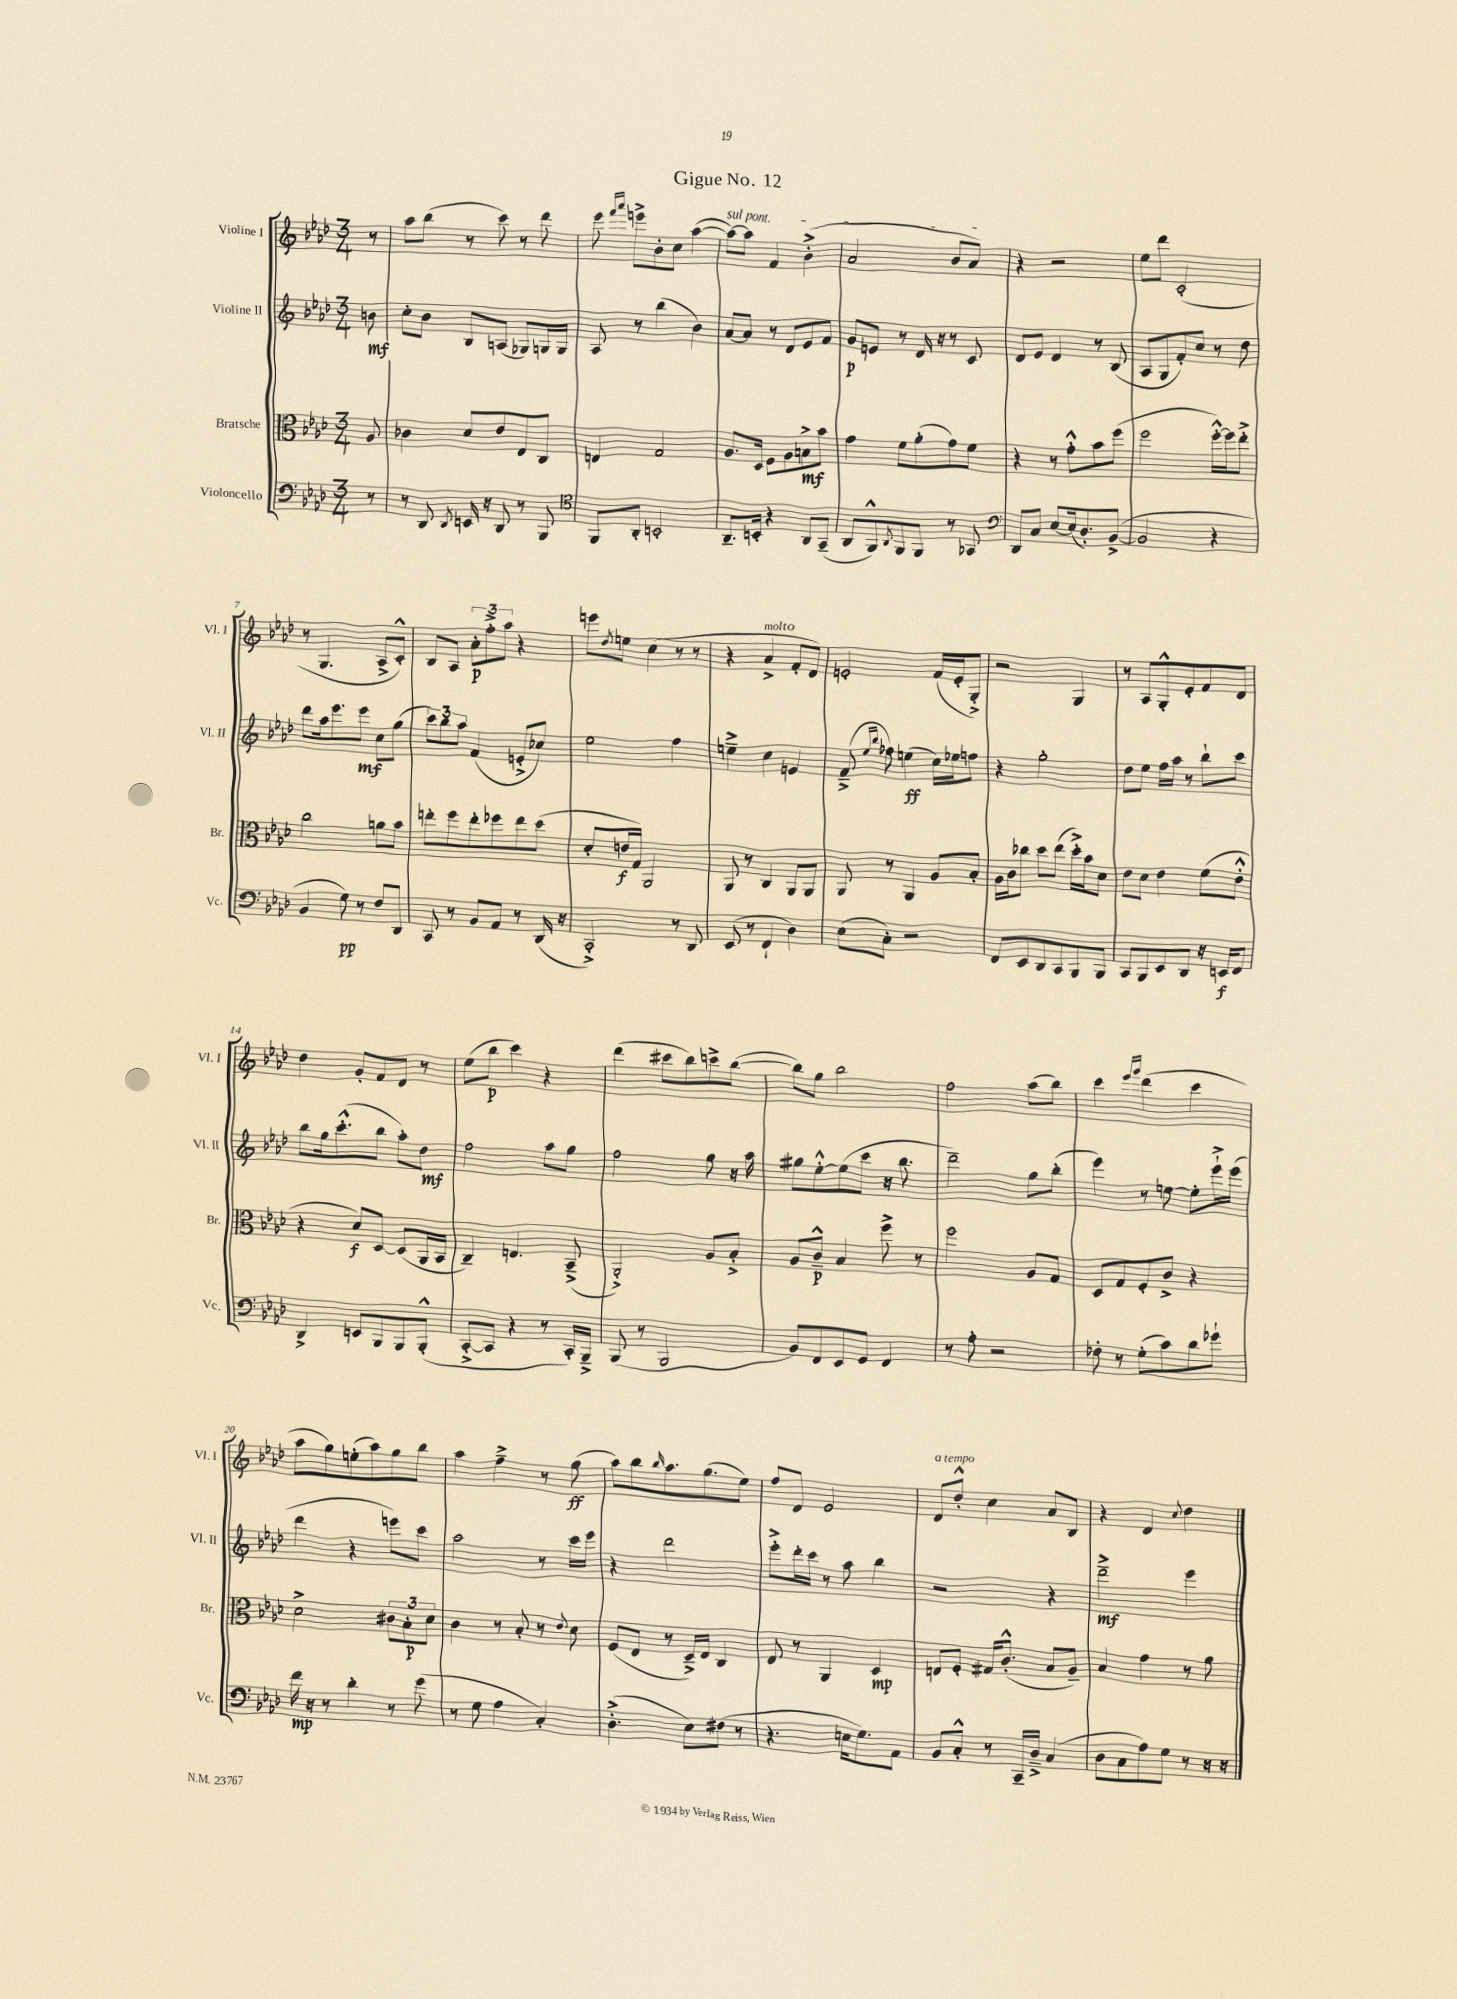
\header { title = "Gigue No. 12" }
<<
\new StaffGroup <<
\new Staff = "s0" \with { instrumentName = "Violine I" shortInstrumentName = "Vl. I" } {
    \clef treble \key aes \major \numericTimeSignature \time 3/4 \partial 8
    r8 |
    aes''8 bes''8( r8 c'''8) r8 des'''8 |
    ees'''8 \grace { f'''16 aes'''16 } e'''8-> bes'8-. c''8 aes''4~( |
    \once \override TextSpanner.bound-details.left.text = \markup { \italic "sul pont." } aes''8~\startTextSpan) aes''8 f'4 bes'4-.->( |
    aes'2 bes'8 aes'8\stopTextSpan) |
    r4 r2 |
    ees''8 des'''8 c'2-.( |
    r8 g4. aes8-> c'8-.-^) |
    bes8 aes8 \tuplet 3/2 { aes'8-.\p f''8-.-> aes''8 } r4 |
    e'''8 \acciaccatura { des''8 } e''8 c''4( r8 r8 |
    r4 aes'4->^\markup { \italic "molto" } f'8-. des'8) |
    e'2-. f'16( e'16-. g8-.->) |
    r2 g4 |
    r8 aes8 g8-.-^ ees'8-. f'8 des'8 |
    des''4 g'8-. f'8 des'8 r8 |
    ees''8( bes''8\p c'''4) r4 |
    des'''4( cis'''8 bes''8) c'''8-> bes''8~( |
    bes''8) g''8 bes''2 |
    f''2 aes''8( bes''8) |
    c'''4 \grace { ees'''16 g'''16 } des'''4( c'''4 |
    aes''8 g''8) e''8-.( aes''8) g''8 bes''8 |
    aes''4 f''4---> r8 g''8\ff( |
    aes''8) bes''8 \grace { bes''16 } aes''8. g''8.( ees''8) |
    f''8 des'8 ees'2 |
    des'8^\markup { \italic "a tempo" } des''8-.-^ c''4 aes'8 bes8 |
    r4 des'4 \appoggiatura { c''8 } des''4 \bar "|." |
}
\new Staff = "s1" \with { instrumentName = "Violine II" shortInstrumentName = "Vl. II" } {
    \clef treble \key aes \major \numericTimeSignature \time 3/4 \partial 8
    b'8\mf |
    c''8-. bes'8 bes8 a8( ges8) g16 g16 |
    aes8 r8 bes''4( bes'4) |
    aes'8~ aes'8 r8 des'8 ees'8 f'8 |
    g'8\p e'8 r8 des'16 r16 r8 c'8 |
    des'8 ees'8 des'4 r8 bes8( |
    aes8 g8 f'8-.) c''8 r8 des''8 |
    des'''8 aes''16 ees'''8. ees'''8\mf c''8 g''8( |
    \tuplet 3/2 { c'''8) bes''8 aes''8 } f'4( e'8-.-> ces''8) |
    ees''2 f''4 |
    e''4---> c''4 e'4 |
    f'8--->( \grace { ees''16 bes''16 } fes''8) e''4\ff( c''16) ees''16 f''8 |
    r4 g''2-. |
    des''8 ees''8 f''16 aes''16 r8 bes''8-! c'''8 |
    bes''8 g''16 c'''8.-.-^( bes''8 aes''8-.) des''8\mf |
    f''2 aes''8 g''8 |
    f''2 g''8 r16 aes''16 |
    gis''8 ees''8~-.-^ ees''8( c'''8 r16 bes''8. |
    des'''2--) g''8 bes''8-.( |
    ees'''4) r8 e''8~ e''8-. ees'''16-!-> ees'''16( |
    des'''4 r4 e'''8) c'''8 |
    aes''2 r8 c'''16 ees'''16 |
    r4 des'''2 |
    ees'''8-.-> des'''16-. c'''16 r8 aes''8 bes''4 |
    r2 r4 |
    des'''2--->\mf ees'''4 \bar "|." |
}
\new Staff = "s2" \with { instrumentName = "Bratsche" shortInstrumentName = "Br." } {
    \clef alto \key aes \major \numericTimeSignature \time 3/4 \partial 8
    aes8 |
    ces'4 des'8 ees'8 ees8 c8 |
    e4 g2 |
    aes8. des16 f8 aes8 b8->\mf bes'8 |
    g'4 f'8 aes'8-.( g'8) f'8 |
    r4 r8 g'8-.-^ bes'8 f''8( |
    f''2 f''16~-.-^) f''16 ees''8-.-> |
    c''2 a'8 bes'8 |
    e''8-. f''8 e''8-. fes''8 e''8 des''8( |
    des'8-. e'16\f g16) aes,2 |
    aes,8 r8 c4 aes,8 aes,8 |
    aes,8 r8 aes,4 aes8 bes8-. |
    aes16 c'16 ces''8 des''8 ees''8( des''16-.->) bes'16 des'8 |
    ees'8 des'8 ees'4 f'8( ees'8-.-^ |
    r4 des'8\f) des8~ des8( aes,16 bes,16 |
    c4--) e4. bes,8--->( |
    aes,2-.->) aes8 bes8-.-> |
    aes8 c'8---^\p bes4 f''8-> r8 |
    f''2 aes8 g8 |
    des8 g8 f8-. c'8-> r4 |
    des'2-> \tuplet 3/2 { cis'8 bes8-.\p des'8 } |
    c'4 r8 bes8-. r8 \appoggiatura { ees'8 } des'8 |
    f8( ees8 r8 des16--->) ees16 c4 |
    ees8 r8 aes,4 des4\mp |
    e8 f8-. gis16 c'8.-.-^( bes8 aes8--) |
    bes4 g'4 r8 aes'8 \bar "|." |
}
\new Staff = "s3" \with { instrumentName = "Violoncello" shortInstrumentName = "Vc." } {
    \clef bass \key aes \major \numericTimeSignature \time 3/4 \partial 8
    r8 |
    r8 des,8 \acciaccatura { des,8 } e,16 r16 des,8 r8 bes,,8 |
    \clef tenor f,8 aes,8-. b,2-. |
    aes,8.-- b,16-. r4 aes,8 g,8--( |
    aes,8 f,8-^) \acciaccatura { aes,8 } f,8 f,8 r8 ges,8 |
    \clef bass des,8 c8 ees8~ ees16( des8.-.) bes,8~->( |
    bes,2 r4 |
    bes,4 g8\pp) r8 f8 des,8 |
    c,8 r8 bes,8 aes,8 r8 des,16( r16 |
    c,2-.->) r8 des,8 |
    ees,8( r8 f,4-! des4) |
    ees8( c8-.) r2 |
    f,8 ees,8 des,8 c,8 bes,,8 bes,,8 |
    c,8 bes,,8 ees,8 des,8 r16 e,16\f f,8 |
    des,4-> e,8 bes,,8 bes,,8 bes,,8-.-^( |
    c,8~-.-> c,8 r4 r8 c,16-.) bes,,16---> |
    bes,,8( r8 bes,,2 |
    bes,8) f,8 ees,8 g,8 f,4 |
    r8 aes8-. r2 |
    fes8-. r8 g8-.( c'8) des'8 ges'8-! |
    f'16\mp r16 r8 des'4-. r8 g'8( |
    r8 g8 aes4 c4-.) |
    des4.-.->( ees8) fis8( r8 |
    r4. e16 g8.) aes,8 |
    bes,8 c8-.-^ r8 c,16-- des16---> c4( |
    des8 c8 aes8) g8 r8 r16 r16 \bar "|." |
}
>>
>>
